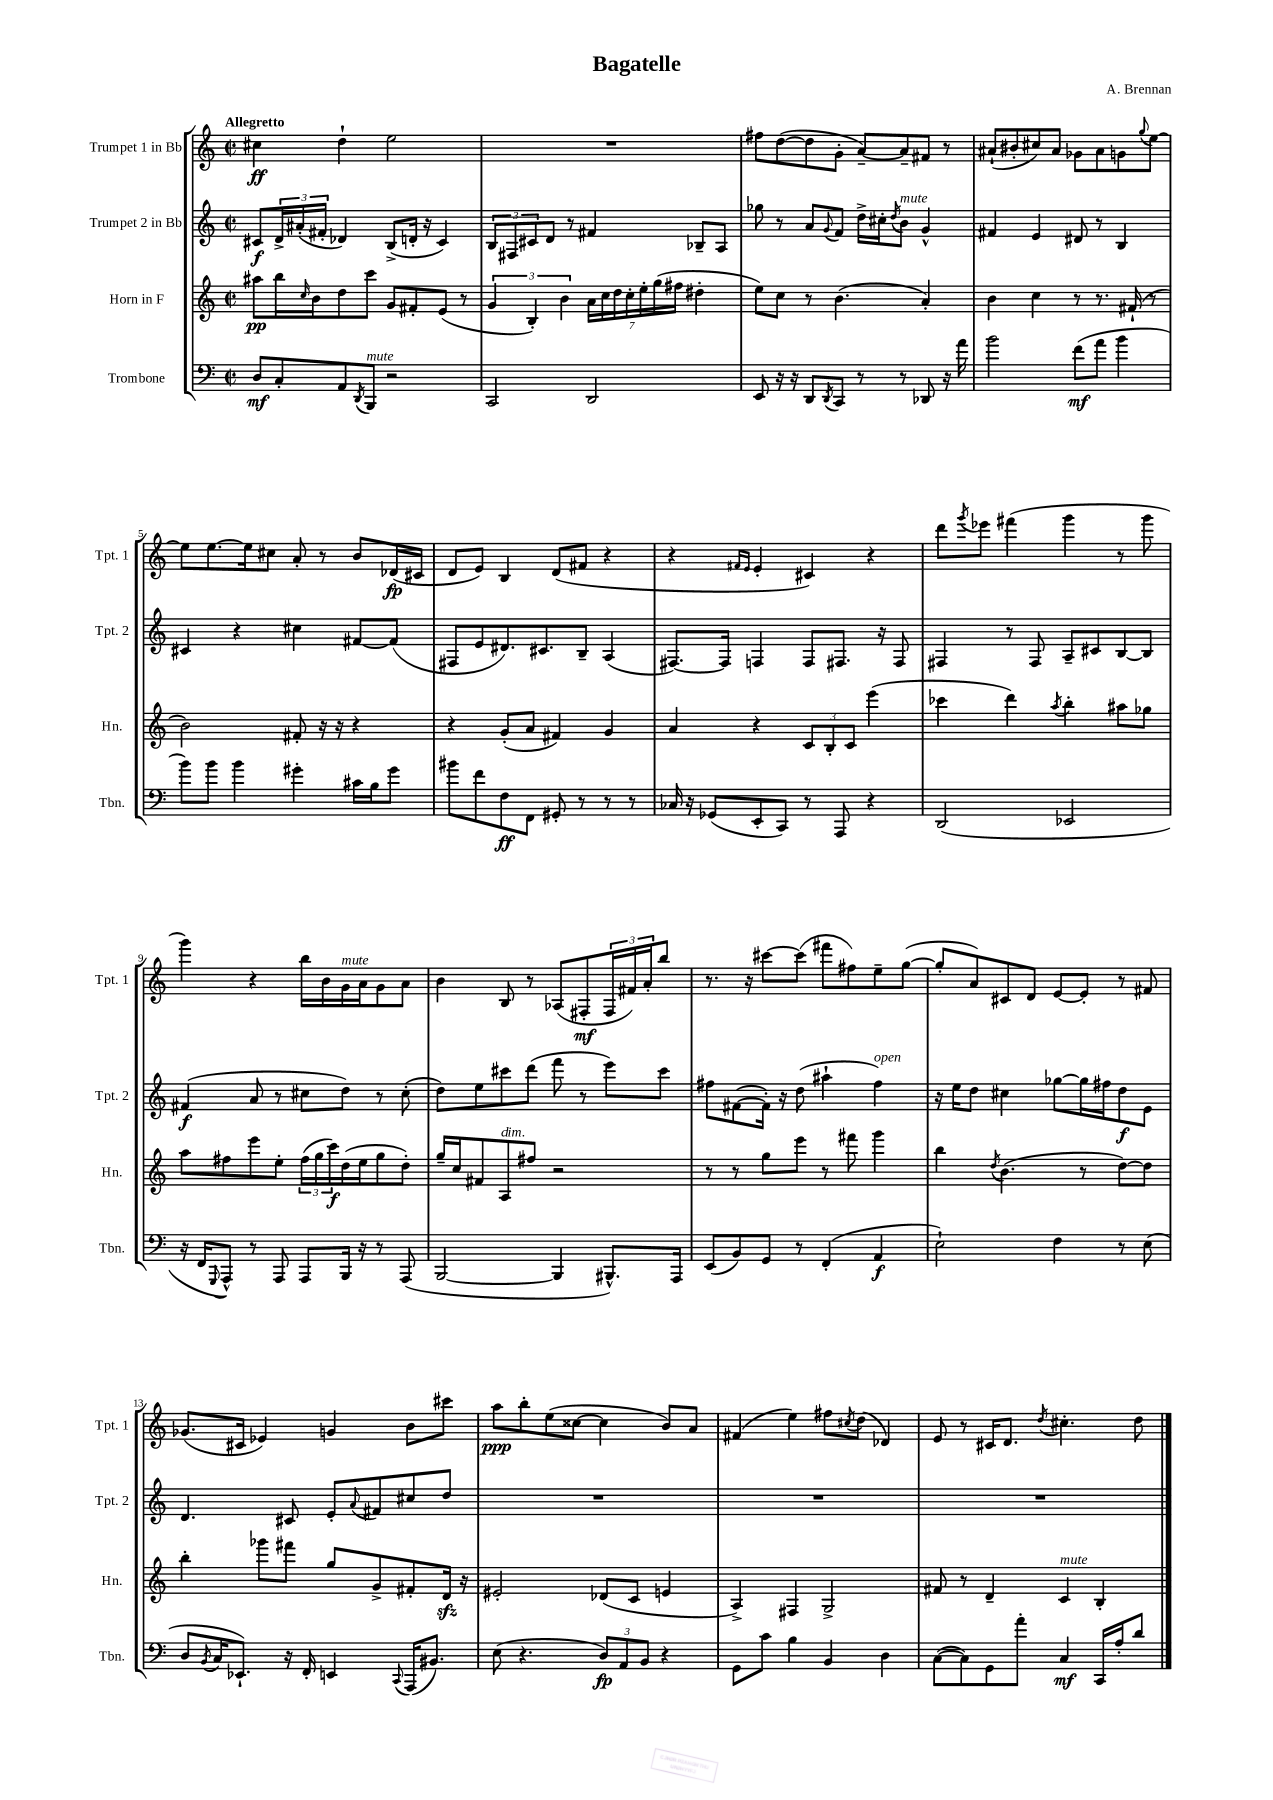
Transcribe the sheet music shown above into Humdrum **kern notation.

**kern	**kern	**kern	**kern
*staff4	*staff3	*staff2	*staff1
*clefF4	*clefG2	*clefG2	*clefG2
*k[]	*k[]	*k[]	*k[]
*M2/2	*M2/2	*M2/2	*M2/2
*met(c|)	*met(c|)	*met(c|)	*met(c|)
8D	8aa#	8c#	4cc#
8C'	16bb	24d^	.
.	.	(24a#'	.
.	16qqcc	.	.
.	16b	.	.
.	.	24f#'	.
8AA	8dd	4d-)	4dd`
8qDD	.	.	.
8BBB	8ccc	.	.
2r	8g	(8B^	2ee
.	8f#'	16d'	.
.	.	16r	.
.	(8e	4c#)	.
.	8r	.	.
=	=	=	=
2CC	6g	12B	1r
.	.	12F#	.
.	6B')	12c#	.
.	.	8d	.
.	6b	.	.
.	.	8r	.
2DD	28a	4f#	.
.	28cc	.	.
.	28dd	.	.
.	28cc'	.	.
.	28ee'	.	.
.	(28gg	.	.
.	28ff#	.	.
.	4dd#'	8B-~	.
.	.	8A	.
=	=	=	=
8EE	8ee)	8gg-	8ff#
16r	8cc	8r	([8dd
16r	.	.	.
8DD	8r	8a	8dd]
8qDD	.	8qqg	.
8CC	(4.b	8f	8g'
8r	.	16dd^	[8a~)
.	.	16cc#'	.
.	.	8qdd	.
8r	.	8b	8a~]
8DD-	4a')	4g^^	8f#
16r	.	.	8r
16a	.	.	.
=	=	=	=
2b	4b	4f#	(8a#`
.	.	.	8b#'
.	4cc	4e	8cc#)
.	.	.	8a#
(8f	8r	8d#	8g-
8a	8.r	8r	8a#
4b	.	4B	8g
.	(16f#`	.	.
.	.	.	8qqgg
.	8r	.	[8ee
=	=	=	=
8b)	2b)	4c#	8ee]
8b	.	.	[8.ee
4b	.	4r	.
.	.	.	16ee]
.	.	.	8cc#
4g#'	8f#'	4cc#	8a'
.	16r	.	8r
.	16r	.	.
16c#	4r	[8f#	8b
16B	.	.	.
8g#	.	(8f#]	(16d-
.	.	.	16c#
=	=	=	=
8b#	4r	8F#	8d
8f	.	8e	8e)
8F	(8g'	8.d#)	4B
8FF	8a	.	.
.	.	8.c#	.
8GG#'	4f#)	.	(8d
8r	.	8B~	8f#
8r	4g	(4A	4r
8r	.	.	.
=	=	=	=
16C-	4a	[8.F#)	4r
16r	.	.	.
(8GG-	.	.	.
.	.	16F#]	.
.	.	.	16qqf#
.	.	.	16qqe
8EE'	4r	4F	4e'
8CC)	.	.	.
8r	12c	8F	4c#)
.	12B'	.	.
8AAA	.	8.F#	.
.	12c	.	.
4r	(4eee	.	4r
.	.	16r	.
.	.	8F#	.
=	=	=	=
(2DD	4ccc-	4F#	8ddd
.	.	.	8qggg
.	.	.	8eee-
.	4ddd)	8r	(4fff#
.	.	8F#	.
.	8qaa	.	.
2EE-	4bb'	8A~	4ggg
.	.	8c#	.
.	8aa#	[8B	8r
.	8gg-	8B]	8ggg
=	=	=	=
16r	8aa	(4f#	4ggg)
16FF	.	.	.
8qqGGG	.	.	.
8AAA^^)	8ff#	.	.
8r	8eee	8a	4r
8AAA	8ee'	8r	.
8AAA	(24ff#	8cc#	16bb
.	24gg	.	.
.	.	.	16b
.	24ccc)	.	.
16BBB	(16dd	8dd)	16g
16r	16ee	.	16a
8r	8gg	8r	8g
(8AAA	8dd')	(8cc#'	8a
=	=	=	=
[2BBB	16gg~	8dd)	4b
.	16cc	.	.
.	8f#	8ee	.
.	8A	8ccc#	8B
.	8ff#	(8ddd	8r
4BBB]	2r	8fff	(8A-
.	.	8r	8F#'
8.BBB#^^)	.	8eee)	24F#
.	.	.	24f#)
.	.	.	24a'
.	.	8ccc#	8bb
16AAA	.	.	.
=	=	=	=
(8EE	8r	8ff#	8.r
8BB)	8r	([8f#	.
.	.	.	16r
8GG	8gg	16f#'])	[8ccc#
.	.	16r	.
8r	8eee	(8dd	(8ccc#]
(4FF'	8r	4aa#`	8fff#
.	8fff#	.	8ff#)
4AA	4ggg	4ff#)	8ee~
.	.	.	([8gg
=	=	=	=
2E`)	4bb	16r	8gg']
.	.	16ee	.
.	.	8dd	8a)
.	8qdd	.	.
.	(4.b	4cc#	8c#
.	.	.	8d
4F	.	[8gg-	[8e
.	8r	16gg-]	8e']
.	.	16ff#	.
8r	[8dd)	8dd	8r
(8E	8dd]	8e	8f#
=	=	=	=
8D	4bb'	4.d	(8.g-
8qBB	.	.	.
16C	.	.	.
8.EE-`)	.	.	16c#
.	8ggg-	.	4e-)
16r	8fff#	8c#	.
16FF'	.	.	.
4EE	8gg	8e'	4g
.	.	8qqa	.
.	8g^	8f#	.
8qqCC	.	.	.
(16AAA	8f#'	8cc#	8b
8.BB#)	.	.	.
.	16d	8dd	8ccc#
.	16r	.	.
=	=	=	=
(8E	2e#'	1r	8aa
4.r	.	.	8bb'
.	.	.	(8ee
.	.	.	[8cc##
12D)	(8d-	.	4cc##]
12AA	.	.	.
.	8c	.	.
12BB	.	.	.
4r	4e	.	8b)
.	.	.	8a
=	=	=	=
8GG	4A^)	1r	(4f#
8c	.	.	.
4B	4F#	.	4ee)
4BB	2G^	.	8ff#
.	.	.	8qcc#
.	.	.	(8dd
4D	.	.	4d-)
=	=	=	=
([8C	8f#	1r	8e
8C])	8r	.	8r
8GG	4d~	.	16c#
.	.	.	8.d
8a'	.	.	.
.	.	.	8qdd
4C	4c	.	4.cc#'
16CC	4B'	.	.
16A'	.	.	.
8d	.	.	8dd
==	==	==	==
*-	*-	*-	*-
